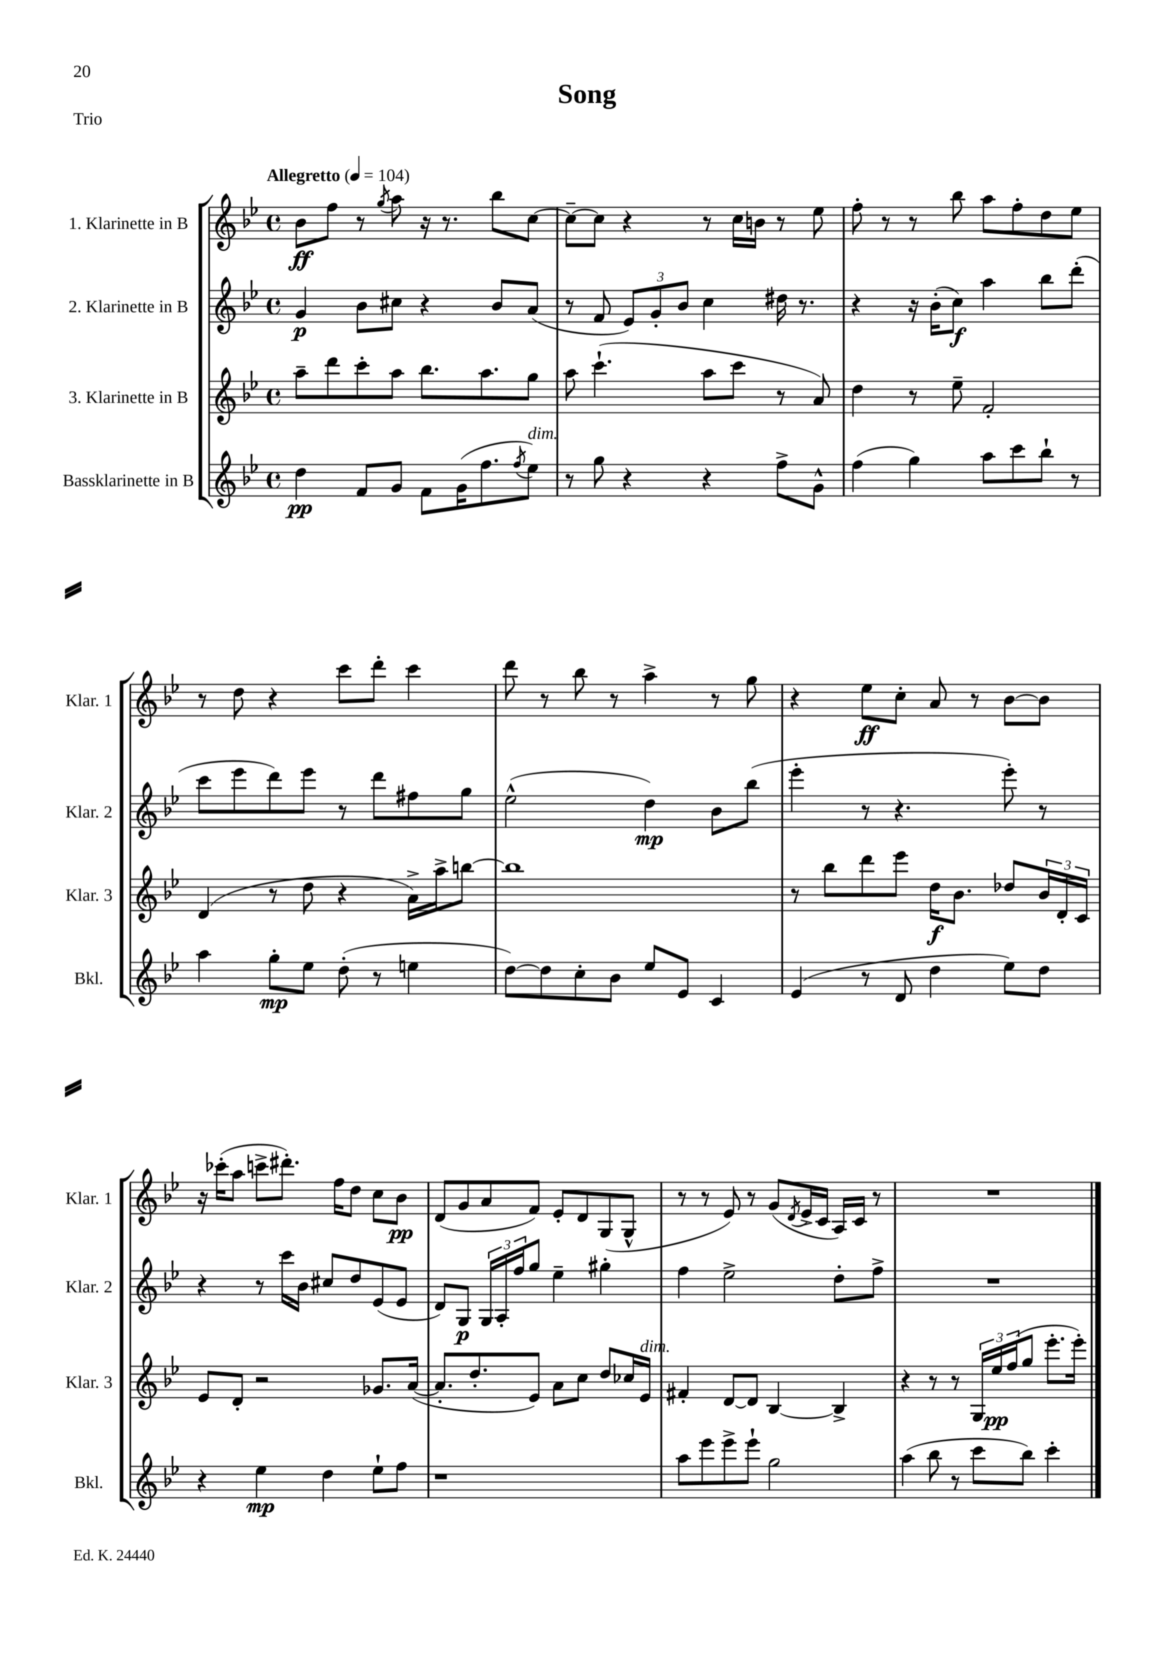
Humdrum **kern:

**kern	**dynam	**kern	**dynam	**kern	**dynam	**kern	**dynam
*part4	*part4	*part3	*part3	*part2	*part2	*part1	*part1
*staff4	*staff4	*staff3	*staff3	*staff2	*staff2	*staff1	*staff1
*I"Bassklarinette in B	*	*I"3. Klarinette in B	*	*I"2. Klarinette in B	*	*I"1. Klarinette in B	*
*I'Bkl.	*	*I'Klar. 3	*	*I'Klar. 2	*	*I'Klar. 1	*
*clefG2	*	*clefG2	*	*clefG2	*	*clefG2	*
*k[b-e-]	*	*k[b-e-]	*	*k[b-e-]	*	*k[b-e-]	*
*M4/4	*	*M4/4	*	*M4/4	*	*M4/4	*
*met(c)	*	*met(c)	*	*met(c)	*	*met(c)	*
*MM104	*	*MM104	*	*MM104	*	*MM104	*
=1	=1	=1	=1	=1	=1	=1	=1
!	!	!	!	!	!	!LO:TX:a:B:t=Allegretto	!
4dd\	pp	8aa~\L	.	4g/	p	8b-\L	ff
.	.	8ddd\	.	.	.	8ff\J	.
8f/L	.	8ccc'\	.	8b-\L	.	8r	.
.	.	.	.	.	.	8qgg/	.
8g/J	.	8aa\J	.	8cc#X\J	.	8aa\	.
8f\L	.	8.bb-\L	.	4r	.	16r	.
.	.	.	.	.	.	8.r	.
(16g\K	.	.	.	.	.	.	.
8.ff\	.	8.aa\	.	.	.	.	.
.	.	.	.	8b-/L	.	8bb-\L	.
8qff/	.	.	.	.	.	.	.
!LO:TX:a:i:t=dim.	!	!	!	!	!	!	!
8ee-\J)	.	8gg\J	.	(8a/J	.	[8cc\J	.
=2	=2	=2	=2	=2	=2	=2	=2
8r	.	8aa\	.	8r	.	8cc~\L_	.
8gg\	.	(4.ccc`\	.	8f/	.	8cc\J]	.
4r	.	.	.	12e-/L)	.	4r	.
.	.	.	.	12g'/	.	.	.
.	.	.	.	12b-/J	.	.	.
4r	.	8aa\L	.	4cc\	.	8r	.
.	.	8ccc\J	.	.	.	16cc\LL	.
.	.	.	.	.	.	16bn\JJ	.
8ff^\L	.	8r	.	16dd#X\	.	8r	.
.	.	.	.	8.r	.	.	.
8g^^\J	.	8a/)	.	.	.	8ee-\	.
=3	=3	=3	=3	=3	=3	=3	=3
(4ff\	.	4dd\	.	4r	.	8ff'\	.
.	.	.	.	.	.	8r	.
4gg\)	.	8r	.	16r	.	8r	.
.	.	.	.	(16b-'\KL	.	.	.
.	.	8ee-~\	.	8cc\J)	f	8bb-\	.
8aa\L	.	2f'/	.	4aa\	.	8aa\L	.
8ccc\	.	.	.	.	.	8ff'\	.
8bb-`\J	.	.	.	8bb-\L	.	8dd\	.
8r	.	.	.	(8ddd'\J	.	8ee-\J	.
!!LO:LB:g=z
=4	=4	=4	=4	=4	=4	=4	=4
4aa\	.	(4d/	.	8ccc\L	.	8r	.
.	.	.	.	8eee-\	.	8dd\	.
8gg'\L	mp	8r	.	8ddd\)	.	4r	.
8ee-\J	.	8dd\	.	8eee-\J	.	.	.
(8dd'\	.	4r	.	8r	.	8ccc\L	.
8r	.	.	.	8ddd\L	.	8ddd'\J	.
4een\	.	16a^\LL)	.	8ff#X\	.	4ccc\	.
.	.	16aa^\J	.	.	.	.	.
.	.	[8bbn\J	.	8gg\J	.	.	.
=5	=5	=5	=5	=5	=5	=5	=5
[8dd\L)	.	1bb]	.	(2ee-^^\	.	8ddd\	.
8dd\]	.	.	.	.	.	8r	.
8cc'\	.	.	.	.	.	8bb-\	.
8b-\J	.	.	.	.	.	8r	.
8ee-/L	.	.	.	4dd\)	mp	4aa^\	.
8e-/J	.	.	.	.	.	.	.
4c/	.	.	.	8b-\L	.	8r	.
.	.	.	.	(8bb-\J	.	8gg\	.
=6	=6	=6	=6	=6	=6	=6	=6
(4e-/	.	8r	.	4eee-'\	.	4r	.
.	.	8bb-\L	.	.	.	.	.
8r	.	8ddd\	.	8r	.	8ee-\L	ff
8d/	.	8eee-\J	.	4.r	.	8cc'\J	.
4dd\	.	16dd\KL	f	.	.	8a/	.
.	.	8.b-\J	.	.	.	.	.
.	.	.	.	.	.	8r	.
8ee-\L)	.	8dd-X/L	.	8eee-'\)	.	[8b-\L	.
8dd\J	.	24b-/L	.	8r	.	8b-\J]	.
.	.	24d'/	.	.	.	.	.
.	.	24c/JJ	.	.	.	.	.
!!LO:LB:g=z
=7	=7	=7	=7	=7	=7	=7	=7
4r	.	8e-/L	.	4r	.	16r	.
.	.	.	.	.	.	(16ccc-X'\KL	.
.	.	8d'/J	.	.	.	8aa\J	.
4ee-\	mp	2r	.	8r	.	8cccn^\L	.
.	.	.	.	16ccc\LL	.	8.ddd#X'\J)	.
.	.	.	.	16b-\JJ	.	.	.
4dd\	.	.	.	8cc#X/L	.	.	.
.	.	.	.	.	.	16ff\KL	.
.	.	.	.	8dd/	.	8dd\J	.
8ee-`\L	.	8.g-X/L	.	(8e-/	.	8cc\L	.
8ff\J	.	.	.	8e-/J	.	8b-\J	pp
.	.	([16a/Jk	.	.	.	.	.
=8	=8	=8	=8	=8	=8	=8	=8
1r	.	8.a'/L]	.	8d/L)	.	(8d/L	.
.	.	.	.	8G/J	p	8g/	.
.	.	8.dd'/	.	.	.	.	.
.	.	.	.	24G/LL	.	8a/	.
.	.	.	.	24A'/	.	.	.
.	.	.	.	24ff/J	.	.	.
.	.	8e-/J)	.	8gg/J	.	8f/J)	.
.	.	8a\L	.	4ee-~\	.	8e-'/L	.
.	.	8cc\J	.	.	.	8d/	.
.	.	8dd/L	.	4gg#X'\	.	(8G/	.
.	.	16cc-X/L	.	.	.	8G^^/J	.
!	!	!LO:TX:a:i:t=dim.	!	!	!	!	!
.	.	16e-/JJ	.	.	.	.	.
=9	=9	=9	=9	=9	=9	=9	=9
8aa\L	.	4f#X'/	.	4ff\	.	8r	.
8eee-\	.	.	.	.	.	8r	.
8eee-^\	.	[8d/L	.	2ee-^\	.	8e-/)	.
8eee-`\J	.	8d/J]	.	.	.	8r	.
2gg\	.	[4B-/	.	.	.	(8g/L	.
.	.	.	.	.	.	8qd/	.
.	.	.	.	.	.	16e-^/L	.
.	.	.	.	.	.	16c/JJ	.
.	.	4B-^/]	.	8dd'\L	.	16A/LL)	.
.	.	.	.	.	.	16c/JJ	.
.	.	.	.	8ff^\J	.	8r	.
=10	=10	=10	=10	=10	=10	=10	=10
(4aa\	.	4r	.	1r	.	1r	.
8bb-\	.	8r	.	.	.	.	.
8r	.	8r	.	.	.	.	.
8ccc\L	.	24G/LL	.	.	.	.	.
.	.	24ee-/	pp	.	.	.	.
.	.	(24ff/J	.	.	.	.	.
8bb-\J)	.	8gg/J	.	.	.	.	.
4ccc'\	.	8.eee-'\L	.	.	.	.	.
.	.	16eee-'\Jk)	.	.	.	.	.
==	==	==	==	==	==	==	==
*-	*-	*-	*-	*-	*-	*-	*-
